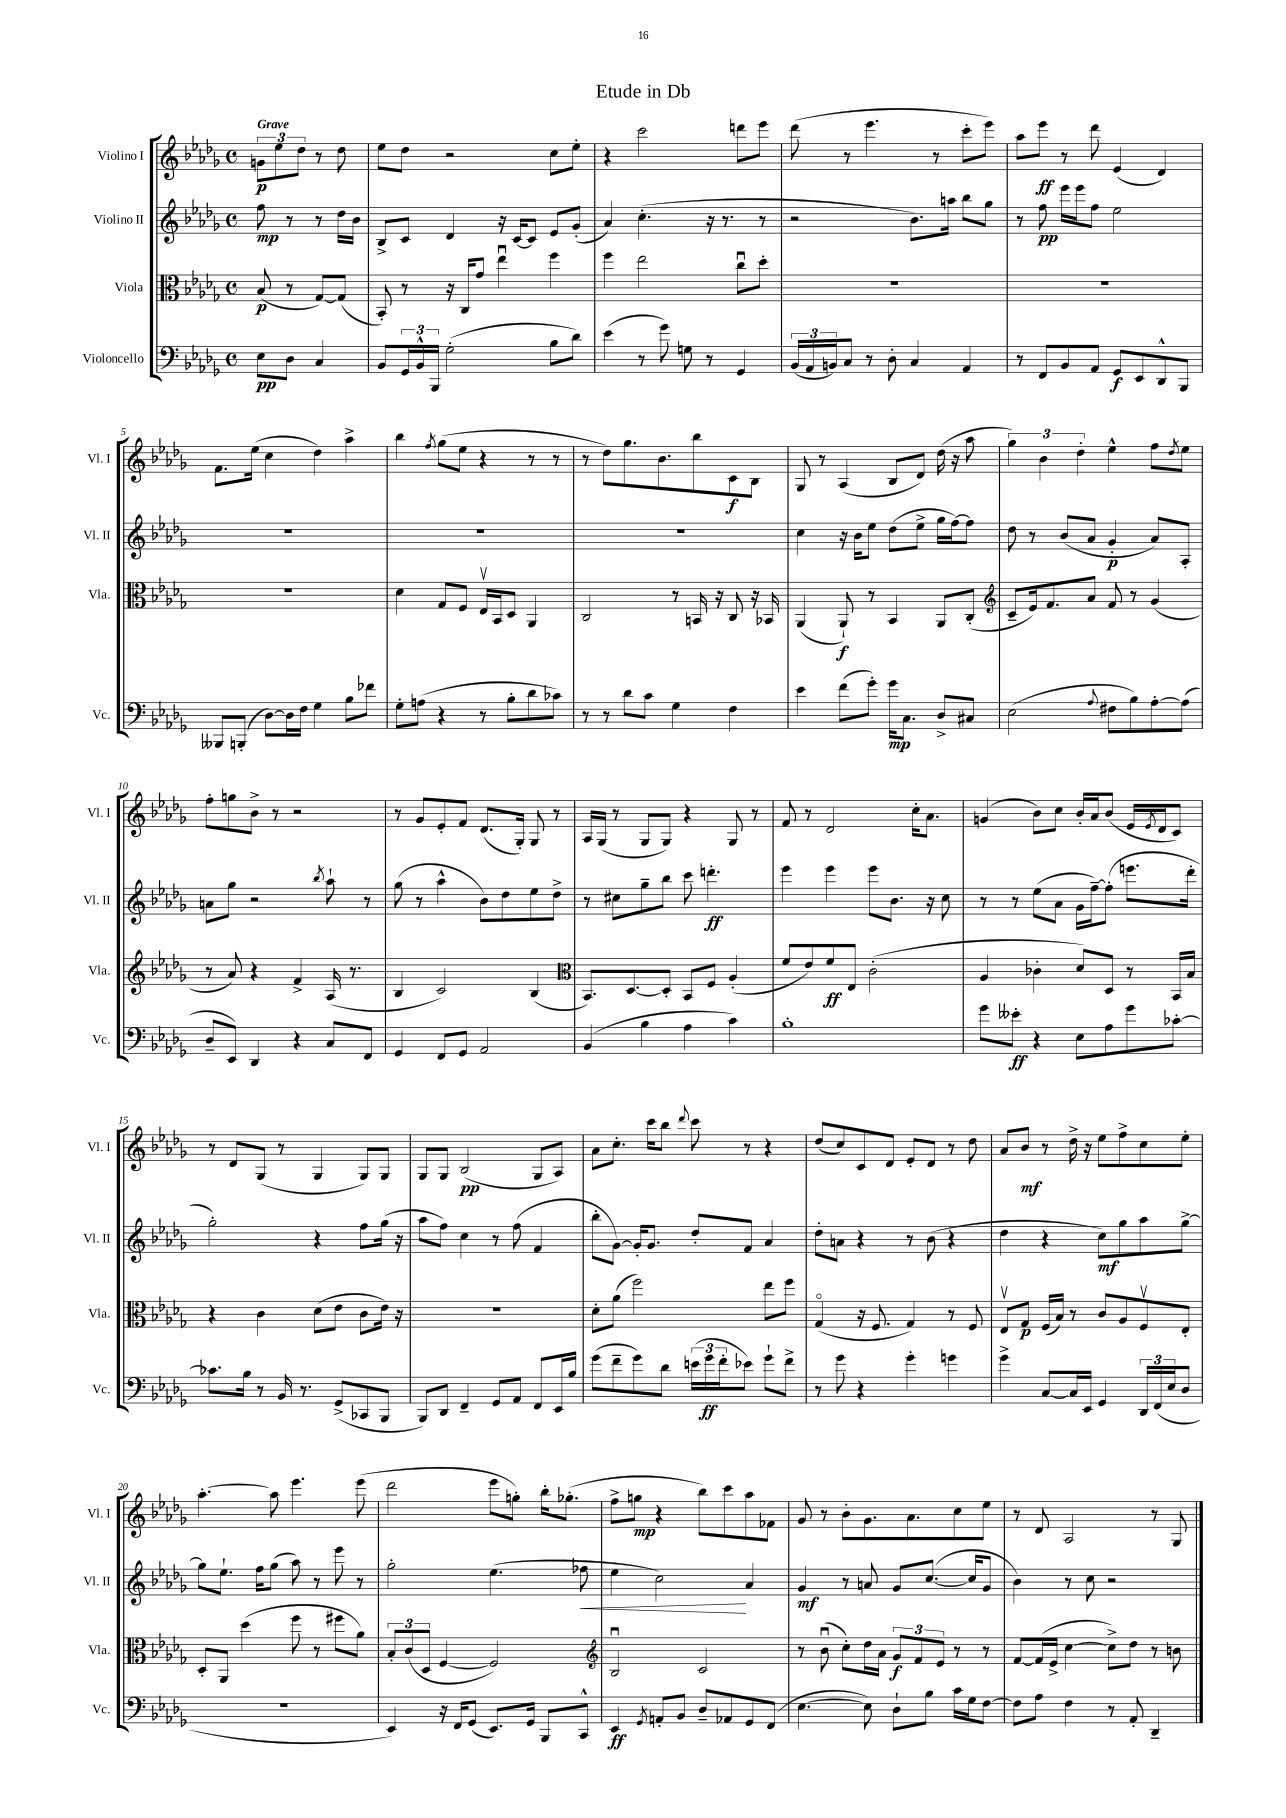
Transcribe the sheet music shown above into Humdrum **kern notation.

**kern	**dynam	**kern	**dynam	**kern	**dynam	**kern	**dynam
*part4	*part4	*part3	*part3	*part2	*part2	*part1	*part1
*staff4	*staff4	*staff3	*staff3	*staff2	*staff2	*staff1	*staff1
*I"Violoncello	*	*I"Viola	*	*I"Violino II	*	*I"Violino I	*
*I'Vc.	*	*I'Vla.	*	*I'Vl. II	*	*I'Vl. I	*
*clefF4	*	*clefC3	*	*clefG2	*	*clefG2	*
*k[b-e-a-d-g-]	*	*k[b-e-a-d-g-]	*	*k[b-e-a-d-g-]	*	*k[b-e-a-d-g-]	*
*M4/4	*	*M4/4	*	*M4/4	*	*M4/4	*
*met(c)	*	*met(c)	*	*met(c)	*	*met(c)	*
=	=	=	=	=	=	=	=
!	!	!	!	!	!	!LO:TX:a:B:t=Grave	!
8E-\L	pp	(8B-/	p	8ff\	mp	12gn\L	p
.	.	.	.	.	.	12ee-\	.
8D-\J	.	8r	.	8r	.	.	.
.	.	.	.	.	.	12dd-\J	.
4C/	.	[8G-/L)	.	8r	.	8r	.
.	.	(8G-/J]	.	16dd-\LL	.	8dd-\	.
.	.	.	.	16b-\JJ	.	.	.
=1	=1	=1	=1	=1	=1	=1	=1
8BB-/L	.	8BB-'/)	.	8B-^/L	.	8ee-\L	.
24GG-/L	.	8r	.	8c/J	.	8dd-\J	.
24BB-^^/	.	.	.	.	.	.	.
24BBB-/JJ	.	.	.	.	.	.	.
(2G-'\	.	16r	.	4d-/	.	2r	.
.	.	16C/KL	.	.	.	.	.
.	.	8g-/J	.	.	.	.	.
.	.	4ee-u\	.	16r	.	.	.
.	.	.	.	[16c/KL	.	.	.
.	.	.	.	8c/J]	.	.	.
8B-\L	.	4ff\	.	8e-/L	.	8cc\L	.
8d-\J)	.	.	.	(8g-'/J	.	8ee-'\J	.
=2	=2	=2	=2	=2	=2	=2	=2
(4e-\	.	4ff\	.	4a-/)	.	4r	.
8r	.	2ee-\	.	(4.cc'\	.	2ccc\	.
8g-\)	.	.	.	.	.	.	.
8Gn\	.	.	.	.	.	.	.
8r	.	.	.	16r	.	.	.
.	.	.	.	8.r	.	.	.
4GG-/	.	8ccu\L	.	.	.	8dddn\L	.
.	.	8dd-'\J	.	8r	.	8eee-\J	.
=3	=3	=3	=3	=3	=3	=3	=3
(24BB-/LL	.	1r	.	2r	.	(8ddd-\	.
24AA-/	.	.	.	.	.	.	.
24BBn/J)	.	.	.	.	.	.	.
8C/J	.	.	.	.	.	8r	.
8r	.	.	.	.	.	4.eee-\	.
8D-'\	.	.	.	.	.	.	.
4C/	.	.	.	8.b-\L)	.	.	.
.	.	.	.	.	.	8r	.
.	.	.	.	16aan\Jk	.	.	.
4AA-/	.	.	.	8bb-\L	.	8ccc'\L	.
.	.	.	.	8gg-\J	.	8eee-\J)	.
=4	=4	=4	=4	=4	=4	=4	=4
8r	.	1r	.	8r	.	8aa-\L	.
8FF/L	.	.	.	8ff\	pp	8eee-\J	ff
8BB-/	.	.	.	16eee-\LL	.	8r	.
.	.	.	.	16eee-\J	.	.	.
8AA-/J	.	.	.	8ff\J	.	8ddd-\	.
8GG-/L	f	.	.	2ee-\	.	(4e-/	.
8EE-/	.	.	.	.	.	.	.
8DD-^^/	.	.	.	.	.	4d-/)	.
8BBB-/J	.	.	.	.	.	.	.
!!LO:LB:g=z
=5	=5	=5	=5	=5	=5	=5	=5
8BBB--X/L	.	1r	.	1r	.	8.f\L	.
(8BBBn'/J	.	.	.	.	.	.	.
.	.	.	.	.	.	(16ee-\Jk	.
[8D-\L)	.	.	.	.	.	4cc\	.
16D-\L]	.	.	.	.	.	.	.
16F\JJ	.	.	.	.	.	.	.
4G-\	.	.	.	.	.	4dd-\)	.
8B-\L	.	.	.	.	.	4aa-^\	.
8f-X\J	.	.	.	.	.	.	.
=6	=6	=6	=6	=6	=6	=6	=6
8G-'\L	.	4d-\	.	1r	.	4bb-\	.
(8An\J	.	.	.	.	.	.	.
.	.	.	.	.	.	8qff/	.
4r	.	8G-/L	.	.	.	(8gg-\L	.
.	.	8F/J	.	.	.	8ee-\J	.
8r	.	16E-v/LL	.	.	.	4r	.
.	.	16BB-/J	.	.	.	.	.
8B-'\L	.	8D-/J	.	.	.	.	.
8d-\	.	4AA-/	.	.	.	8r	.
8c-X\J)	.	.	.	.	.	8r	.
=7	=7	=7	=7	=7	=7	=7	=7
8r	.	2C/	.	1r	.	8r	.
8r	.	.	.	.	.	8dd-\L)	.
8d-\L	.	.	.	.	.	8.gg-\	.
8c\J	.	.	.	.	.	.	.
.	.	.	.	.	.	8.b-\	.
4G-\	.	8r	.	.	.	.	.
.	.	16BBn/	.	.	.	8bb-\	.
.	.	16r	.	.	.	.	.
4F\	.	8C/	.	.	.	8c\	f
.	.	16r	.	.	.	8B-\J	.
.	.	16BB-X/	.	.	.	.	.
=8	=8	=8	=8	=8	=8	=8	=8
4e-\	.	(4AA-/	.	4cc\	.	8G-/	.
.	.	.	.	.	.	8r	.
(8f\L	.	8AA-`/)	f	16r	.	(4A-/	.
.	.	.	.	16b-\KL	.	.	.
8g-'\J)	.	8r	.	8ee-\J	.	.	.
16g-\KL	mp	4BB-/	.	(8dd-\L	.	8B-/L	.
8.C\J	.	.	.	.	.	.	.
.	.	.	.	8ee-^\J	.	8d-/J)	.
8D-^/L	.	8AA-/L	.	16gg-\LL	.	(16dd-\	.
.	.	.	.	[16ff\J)	.	16r	.
8C#X/J	.	(8C'/J	.	8ff\J]	.	8aa-\	.
=9	=9	=9	=9	=9	=9	=9	=9
*	*	*clefG2	*	*	*	*	*
(2E-\	.	8c~/L	.	8dd-\	.	6gg-\)	.
.	.	16e-/k)	.	8r	.	.	.
.	.	.	.	.	.	6b-\	.
.	.	8.f/	.	.	.	.	.
.	.	.	.	(8b-/L	.	.	.
.	.	.	.	.	.	6dd-'\	.
.	.	8a-/J	.	8a-/J	.	.	.
8qqA-/	.	.	.	.	.	.	.
8F#X\L	.	8f/	.	4g-'/	p	4ee-^^\	.
8B-\)	.	8r	.	.	.	.	.
[8A-'\	.	(4g-/	.	8a-/L)	.	8ff\L	.
.	.	.	.	.	.	8qdd-/	.
(8A-\J]	.	.	.	8A-'/J	.	8ee-\J	.
!!LO:LB:g=z
=10	=10	=10	=10	=10	=10	=10	=10
8D-~/L	.	8r	.	8an\L	.	8ff'\L	.
8EE-/J)	.	8a-/)	.	8gg-\J	.	8ggn\	.
4DD-/	.	4r	.	2r	.	8b-^\J	.
.	.	.	.	.	.	8r	.
4r	.	4f^/	.	.	.	2r	.
.	.	.	.	8qbb-/	.	.	.
8C/L	.	(16A-/	.	8aa-`\	.	.	.
.	.	8.r	.	.	.	.	.
8FF/J	.	.	.	8r	.	.	.
=11	=11	=11	=11	=11	=11	=11	=11
4GG-/	.	4B-/	.	(8gg-\	.	8r	.
.	.	.	.	8r	.	8g-/L	.
8FF/L	.	2c/)	.	4aa-^^\	.	8e-'/	.
8GG-/J	.	.	.	.	.	8f/J	.
2AA-/	.	.	.	8b-\L)	.	(8.d-/L	.
.	.	.	.	8dd-\	.	.	.
.	.	.	.	.	.	16G-'/Jk)	.
.	.	(4B-/	.	8ee-\	.	8G-/	.
.	.	.	.	8dd-^\J	.	8r	.
=12	=12	=12	=12	=12	=12	=12	=12
*	*	*clefC3	*	*	*	*	*
(4BB-/	.	8.BB-/L)	.	8r	.	16A-/LL	.
.	.	.	.	.	.	(16G-/JJ	.
.	.	.	.	8cc#X\L	.	8r	.
.	.	[8.D-/	.	.	.	.	.
4B-\	.	.	.	8gg-~\	.	8G-/L	.
.	.	8D-'/J]	.	8bb-\J	.	8G-/J)	.
4A-\	.	8BB-/L	.	8ccc\	.	4r	.
.	.	8F/J	.	4.dddn'\	ff	.	.
4c\)	.	(4A-'/	.	.	.	8G-/	.
.	.	.	.	.	.	8r	.
=13	=13	=13	=13	=13	=13	=13	=13
1B-'	.	8f/L	.	4eee-\	.	8f/	.
.	.	8e-/)	.	.	.	8r	.
.	.	8f/	ff	4eee-\	.	2d-/	.
.	.	8E-/J	.	.	.	.	.
.	.	(2c'\	.	8eee-\L	.	.	.
.	.	.	.	8.b-\J	.	.	.
.	.	.	.	.	.	16cc'\KL	.
.	.	.	.	16r	.	8.a-\J	.
.	.	.	.	8cc\	.	.	.
=14	=14	=14	=14	=14	=14	=14	=14
8g-\L	.	4A-/	.	8r	.	(4gn/	.
8e--X'\J	ff	.	.	8r	.	.	.
4r	.	4c-X'\	.	(8ee-\L	.	8b-\L)	.
.	.	.	.	8a-\J	.	8cc\J	.
8E-\L	.	8d-/L)	.	16g-\LL	.	16b-'/LL	.
.	.	.	.	[16ff~\J)	.	16a-/J	.
8A-\	.	8D-/J	.	(8ff'\J]	.	(8b-/J	.
8g-\	.	8r	.	8.eeen\L	.	16e-/LL	.
.	.	.	.	.	.	8qe-/	.
.	.	.	.	.	.	16d-/J	.
[8c-X'\J	.	16BB-/LL	.	.	.	8c/J)	.
.	.	16B-/JJ	.	16ddd-'\Jk	.	.	.
!!LO:LB:g=z
=15	=15	=15	=15	=15	=15	=15	=15
8.c-X\L]	.	4r	.	2gg-'\)	.	8r	.
.	.	.	.	.	.	8d-/L	.
16B-\Jk	.	.	.	.	.	.	.
8r	.	4c\	.	.	.	(8G-/J	.
16BB-/	.	.	.	.	.	8r	.
8.r	.	.	.	.	.	.	.
.	.	(8d-\L	.	4r	.	4G-/	.
(8GG-^/L	.	8e-\J	.	.	.	.	.
8CC-X/	.	8c\L	.	8ff\L	.	8G-/L)	.
8BBB-/J	.	16e-\Jk)	.	(16gg-\Jk	.	8G-/J	.
.	.	16r	.	16r	.	.	.
=16	=16	=16	=16	=16	=16	=16	=16
8BBB-/L)	.	1r	.	8aa-\L	.	8G-/L	.
8DD-/J	.	.	.	8ff\J)	.	8G-/J	.
4FF~/	.	.	.	4cc\	.	(2B-/	pp
8GG-/L	.	.	.	8r	.	.	.
8AA-/J	.	.	.	(8ff\	.	.	.
8FF/L	.	.	.	4f/	.	8G-/L	.
16EE-/L	.	.	.	.	.	8A-/J)	.
16B-/JJ	.	.	.	.	.	.	.
=17	=17	=17	=17	=17	=17	=17	=17
(8g-\L	.	8d-'\L	.	8bb-'\L	.	8a-\L	.
8f~\	.	(8a-\J	.	[8g-\J)	.	8.cc'\J	.
8g-\)	.	2ff\)	.	16g-'/KL]	.	.	.
.	.	.	.	8.g-/J	.	16ccc\KL	.
8d-\J	.	.	.	.	.	8bb-\J	.
.	.	.	.	.	.	8qqddd-/	.
(24en\LL	.	.	.	8dd-'/L	.	8ccc\	.
24g-\	ff	.	.	.	.	.	.
24f'\J	.	.	.	.	.	.	.
8e-X\J)	.	.	.	8f/J	.	8r	.
8g-`\L	.	8ee-\L	.	4a-/	.	4r	.
8f^\J	.	8ff\J	.	.	.	.	.
=18	=18	=18	=18	=18	=18	=18	=18
8r	.	(4G-/	.	8dd-'\L	.	(8dd-/L	.
8g-\	.	.	.	8an\J	.	8cc/)	.
4r	.	16r	.	4r	.	8c/	.
.	.	8.F/	.	.	.	.	.
.	.	.	.	.	.	8d-/J	.
4g-'\	.	4G-/)	.	8r	.	8e-'/L	.
.	.	.	.	(8b-\	.	8d-/J	.
4gn\	.	8r	.	4r	.	8r	.
.	.	8F/	.	.	.	8dd-\	.
=19	=19	=19	=19	=19	=19	=19	=19
4g-^\	.	8E-v/L	.	4dd-\	.	8a-/L	.
.	.	8G-/J	p	.	.	8b-/J	mf
[8C/L	.	(16F/LL	.	4r	.	8r	.
.	.	16B-/JJ)	.	.	.	.	.
16C/L]	.	8r	.	.	.	16dd-^\	.
16EE-/JJ	.	.	.	.	.	16r	.
4GG-/	.	8c/L	.	8cc\L)	mf	8ee-\L	.
.	.	8A-/	.	8gg-\	.	8ff^\	.
24DD-/LL	.	8Fv/	.	8aa-\	.	8cc\	.
(24FF/	.	.	.	.	.	.	.
24E-/J	.	.	.	.	.	.	.
8D-/J	.	8E-'/J	.	[8gg-^\J	.	8ee-'\J	.
!!LO:LB:g=z
=20	=20	=20	=20	=20	=20	=20	=20
1r	.	8D-'/L	.	8gg-\L]	.	[4.aa-'\	.
.	.	8AA-/J	.	8.ee-`\J	.	.	.
.	.	(4dd-\	.	.	.	.	.
.	.	.	.	16ff\KL	.	.	.
.	.	.	.	(8gg-\J	.	8aa-\]	.
.	.	8ff\	.	8aa-\)	.	4.eee-\	.
.	.	8r	.	8r	.	.	.
.	.	8ff#X\L	.	8eee-\	.	.	.
.	.	8a-\J)	.	8r	.	(8eee-\	.
=21	=21	=21	=21	=21	=21	=21	=21
4EE-/)	.	12B-'/L	.	2gg-'\	.	2ddd-\	.
.	.	(12c/	.	.	.	.	.
.	.	12D-/J	.	.	.	.	.
16r	.	[4F/	.	.	.	.	.
16FF/KL	.	.	.	.	.	.	.
(8GG-/J	.	.	.	.	.	.	.
8.EE-/L)	.	2F/])	.	(4.ee-\	.	8eee-\L	.
.	.	.	.	.	.	8ggn'\J)	.
16GG-/Jk	.	.	.	.	.	.	.
8BBB-/L	.	.	.	.	.	16bb-'\KL	.
.	.	.	.	.	.	(8.gg-X'\J	.
!	!	!	!	!	!LO:HP:b	!	!
8CC^^/J	.	.	.	8ff-X\	<	.	.
=22	=22	=22	=22	=22	=22	=22	=22
*	*	*clefG2	*	*	*	*	*
4EE-/	ff	2B-u/	.	4ee-\	.	8ff^\L	.
.	.	.	.	.	.	8ggn\J	mp
8qGG-/	.	.	.	.	.	.	.
8AAn'/L	.	.	.	2cc\)	.	4r	.
8BB-/J	.	.	.	.	.	.	.
8D-~/L	.	2c/	.	.	.	8bb-\L)	.
8AA-X/	.	.	.	.	.	8ccc\	.
8GG-/	.	.	.	4a-/	[	8aa-\	.
(8FF/J	.	.	.	.	.	8f-X\J	.
=23	=23	=23	=23	=23	=23	=23	=23
[4.E-\	.	8r	.	4g-/	mf	8g-/	.
.	.	(8b-u\	.	.	.	8r	.
.	.	8cc'\L)	.	8r	.	8b-'\L	.
8E-\])	.	16dd-\L	.	8an/	.	8.g-\	.
.	.	16a-\JJ	.	.	.	.	.
8D-`\L	.	12g-/L	f	8g-/L	.	.	.
.	.	.	.	.	.	8.a-\	.
.	.	12f/	.	.	.	.	.
8B-\J	.	.	.	([8.cc/J	.	.	.
.	.	12e-/J	.	.	.	.	.
16c\LL	.	8r	.	.	.	8cc\	.
16G-\J	.	.	.	16cc/KL]	.	.	.
[8F\J	.	8r	.	8g-/J	.	8ee-\J	.
=24	=24	=24	=24	=24	=24	=24	=24
8F\L]	.	[8f/L	.	4b-\)	.	8r	.
8A-\J	.	(16f/L]	.	.	.	8d-/	.
.	.	16e-^/JJ	.	.	.	.	.
4F\	.	[4cc\	.	8r	.	2A-/	.
.	.	.	.	8cc\	.	.	.
8r	.	8cc^\L])	.	2r	.	.	.
8AA-'/	.	8dd-\J	.	.	.	.	.
4DD-~/	.	8r	.	.	.	8r	.
.	.	8bn\	.	.	.	8G-/	.
==	==	==	==	==	==	==	==
*-	*-	*-	*-	*-	*-	*-	*-
